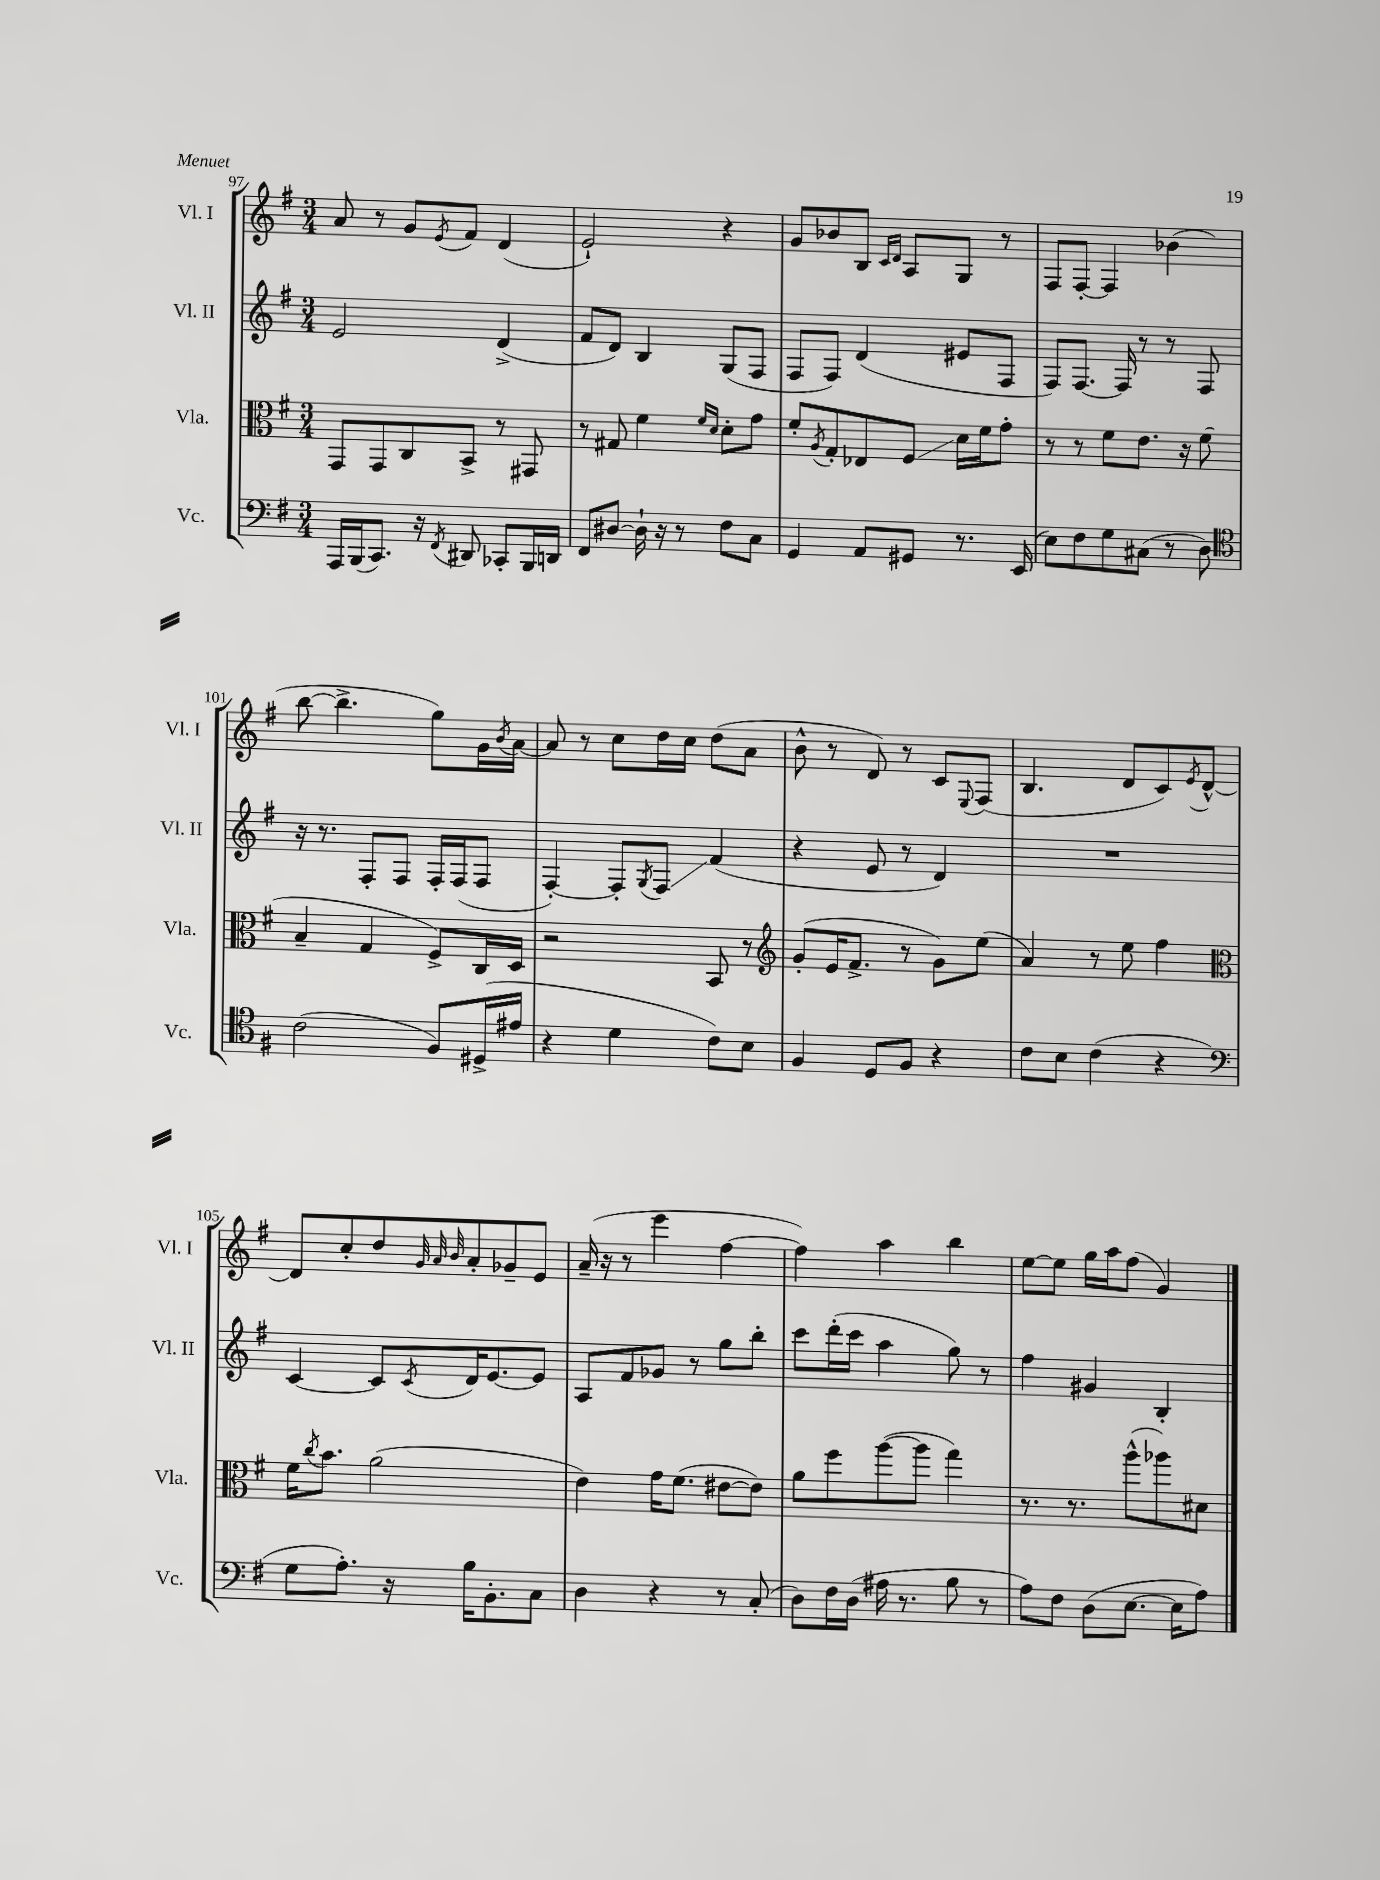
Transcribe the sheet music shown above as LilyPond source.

<<
\new StaffGroup <<
\new Staff = "s0" \with { instrumentName = "Vl. I" shortInstrumentName = "Vl. I" } {
    \clef treble \key g \major \numericTimeSignature \time 3/4
    a'8 r8 g'8 \acciaccatura { e'8 } fis'8 d'4( |
    e'2-!) r4 |
    g'8 bes'8 b8 \grace { c'16 d'16 } a8 g8 r8 |
    fis8 fis8~-. fis4 bes'4( |
    b''8~ b''4.-> g''8) g'16 \acciaccatura { b'8 } a'16~ |
    a'8 r8 c''8 d''16 c''16 d''8( a'8 |
    b'8-^ r8 d'8) r8 c'8 \appoggiatura { e8 } fis8( |
    b4. d'8 c'8) \acciaccatura { e'8 } d'8~-^ |
    d'8 c''8-. d''8 \grace { g'32 a'32 b'32 } a'8-. ges'8-- e'8 |
    a'16--( r16 r8 e'''4 fis''4~ |
    fis''4) a''4 b''4 |
    e''8~ e''8 g''16 a''16 fis''8( g'4) \bar "|." |
}
\new Staff = "s1" \with { instrumentName = "Vl. II" shortInstrumentName = "Vl. II" } {
    \clef treble \key g \major \numericTimeSignature \time 3/4
    e'2 d'4->( |
    fis'8 d'8) b4 g8( fis8 |
    fis8 fis8) d'4( eis'8 fis8 |
    fis8) fis8.~ fis16 r8 r8 fis8 |
    r16 r8. fis8-. fis8 fis16-. fis16( fis8 |
    fis4~-.) fis8-. \acciaccatura { g8 } fis8\glissando fis'4( |
    r4 e'8 r8 d'4) |
    R2. |
    c'4~ c'8 \acciaccatura { c'8 } d'16 e'8.~ e'8 |
    a8 fis'8 ges'8 r8 g''8 b''8-. |
    c'''8 d'''16-.( c'''16 a''4 g''8) r8 |
    fis''4 gis'4 b4-. \bar "|." |
}
\new Staff = "s2" \with { instrumentName = "Vla." shortInstrumentName = "Vla." } {
    \clef alto \key g \major \numericTimeSignature \time 3/4
    g,8 g,8 c8 b,8-> r8 gis,8 |
    r8 gis8 fis'4 \grace { fis'16 d'16 } d'8-. g'8 |
    fis'8-. \acciaccatura { a8 } g8-. ees8 fis8\glissando d'16 fis'16 g'8-. |
    r8 r8 fis'8 e'8. r16 fis'8( |
    b4-- g4 fis8->) c16 d16 |
    r2 b,8 r8 |
    \clef treble g'8-.( e'16 fis'8.-> r8 g'8) e''8( |
    a'4) r8 e''8 fis''4 |
    \clef alto fis'16 \acciaccatura { c''8 } b'8. a'2( |
    e'4) g'16 fis'8.( eis'8~ eis'8) |
    a'8 fis''8 a''8~( a''8 g''4) |
    r8. r8. a''8-^( aes''8) dis'8 \bar "|." |
}
\new Staff = "s3" \with { instrumentName = "Vc." shortInstrumentName = "Vc." } {
    \clef bass \key g \major \numericTimeSignature \time 3/4
    a,,16 b,,16( c,8.) r16 \acciaccatura { fis,8 } dis,8 ces,8-. b,,16 d,16 |
    fis,8 dis8~ dis16-! r16 r8 fis8 c8 |
    g,4 a,8 gis,8 r8. e,16( |
    e8) fis8 g8 cis8( r8 d8) |
    \clef tenor c'2( fis8) dis16->( eis'16 |
    r4 d'4 c'8) b8 |
    fis4 d8 fis8 r4 |
    c'8 b8 c'4( r4 |
    \clef bass g8 a8.-.) r16 b16 b,8.-. c8 |
    d4 r4 r8 c8-.( |
    d8) fis16 d16( ais16 r8. b8 r8 |
    a8) fis8 d8( e8.~ e16 a8) \bar "|." |
}
>>
>>
\layout { \context { \Score currentBarNumber = #97 } }
